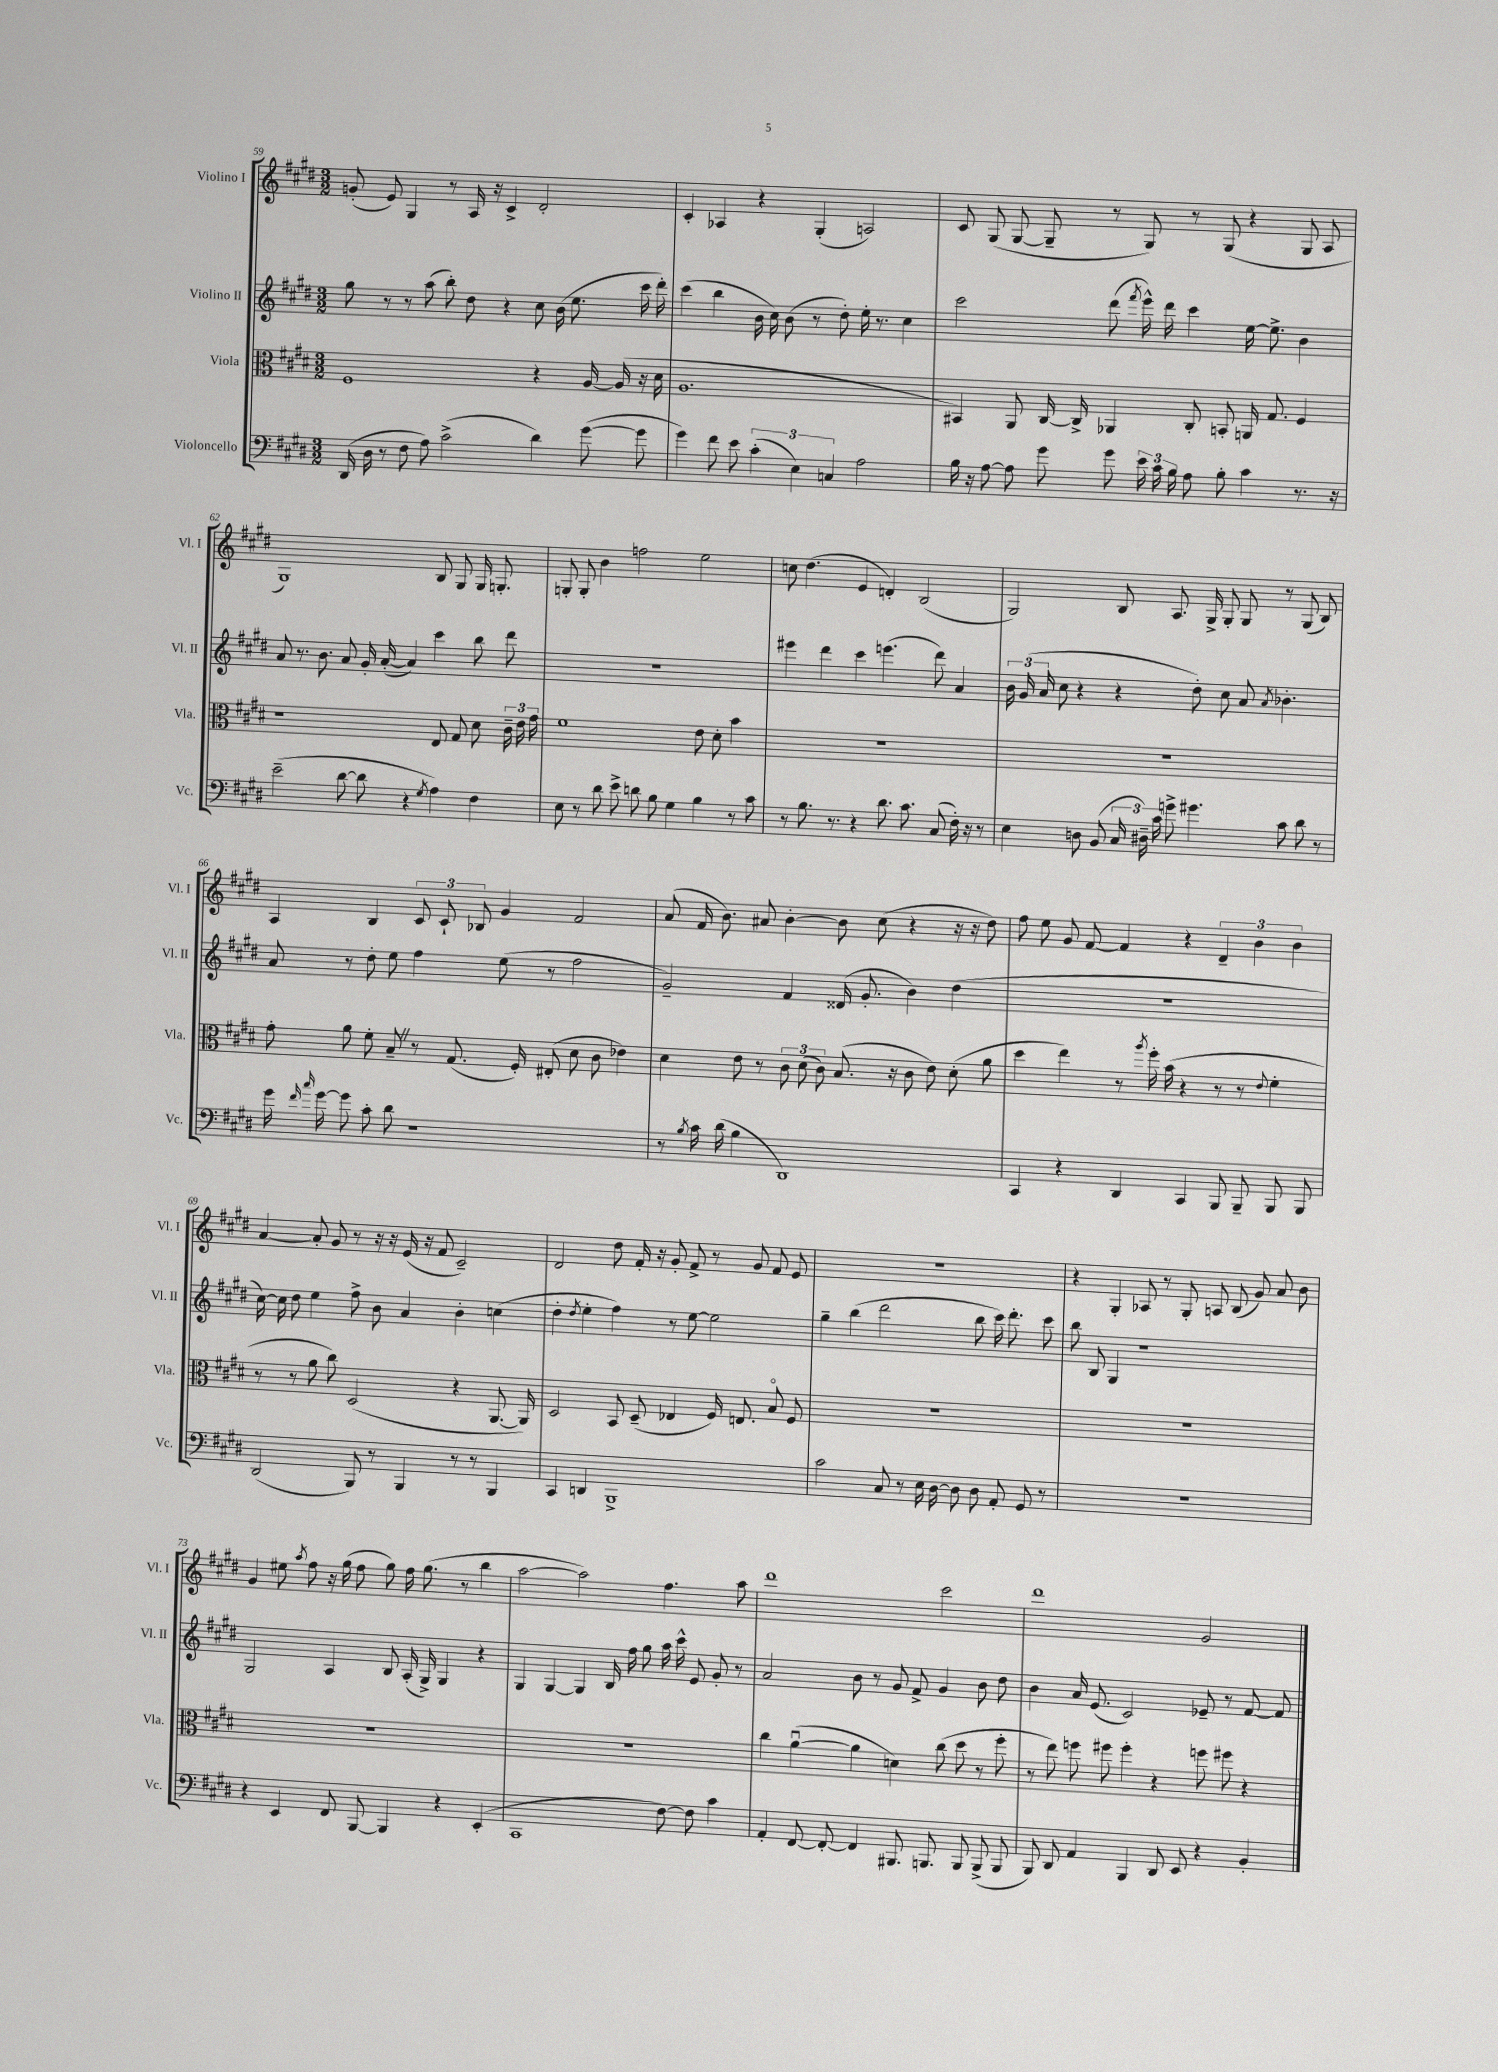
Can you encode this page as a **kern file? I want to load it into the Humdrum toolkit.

**kern	**kern	**kern	**kern
*staff4	*staff3	*staff2	*staff1
*clefF4	*clefC3	*clefG2	*clefG2
*k[f#c#g#d#]	*k[f#c#g#d#]	*k[f#c#g#d#]	*k[f#c#g#d#]
*M3/2	*M3/2	*M3/2	*M3/2
(16DD#	1F#	8gg#	(8g'
16D#	.	.	.
8r	.	8r	8e)
8F#	.	8r	4G#
8A)	.	(8aa	.
(2c#^	.	8bb')	8r
.	.	8dd#	16A
.	.	.	16r
.	.	4r	4c#^
4d#)	4r	8cc#	2d#'
.	.	(16b	.
.	.	8.ee	.
([8g#	[16A	.	.
.	(16A]	.	.
8g#]	16r	16ccc#	.
.	16d#	16ddd#')	.
=	=	=	=
4g#)	1.A	(4ccc#	4c#'
8f#	.	4bb	4A-
8e	.	.	.
(6c#'	.	16b	4r
.	.	16cc#)	.
.	.	(8b	.
6E)	.	.	.
.	.	8r	(4G#'
6C	.	.	.
.	.	8dd#')	.
2A	.	16ee'	2A)
.	.	8.r	.
.	.	4cc#	.
=	=	=	=
16B	4BB#)	2ccc#	8c#
16r	.	.	.
[8A	.	.	(8G#
8A]	8AA	.	[8G#
8g#	[16C#	.	8G#~]
.	16C#^]	.	.
8g#	4AA-	(8ddd#	8r
.	.	8qfff#	.
24e	.	16eee^^)	8G#)
24c#	.	.	.
.	.	16ddd#	.
24B	.	.	.
8A	8C#'	4ccc#	8r
8B'	8BB'	.	(8G#
4c#	16AA	[16ee	4r
.	8.G#	8.ee^]	.
8.r	4F#	4b	8G#
.	.	.	8A
16r	.	.	.
=	=	=	=
(2e~	1r	8a	1G#)
.	.	8.r	.
.	.	8.b	.
[8d#	.	8a	.
8d#]	.	16g#'	.
.	.	([16a'	.
4r	.	4a])	.
8qG#	.	.	.
4A)	8E	4ccc#	8B
.	8G#	.	8G#
4F#	8d#	8bb	16G#
.	.	.	8.G'
.	24c#~	8ddd#	.
.	24e	.	.
.	24g#	.	.
=	=	=	=
8E	1f#	1.r	8G'
8r	.	.	8G'
8d#	.	.	4b
8e^	.	.	.
8d	.	.	2ff
8B	.	.	.
4G#	.	.	.
4B	8e	.	2ee
.	8d#'	.	.
8r	4b	.	.
8c#	.	.	.
=	=	=	=
8r	1.r	4eee#	8cc
8.B	.	.	(4.dd#
.	.	4ddd#	.
8.r	.	.	.
4r	.	4ccc#	4e
8.d#	.	(4.eee	4d')
8.c#	.	.	.
.	.	.	(2B
(8C#	.	8ddd#)	.
16F#')	.	4a	.
16r	.	.	.
8r	.	.	.
=	=	=	=
4E	1.r	24b	2G#)
.	.	(24g#	.
.	.	24a	.
.	.	8cc#	.
8D	.	4r	.
(8BB	.	.	.
24C#	.	4r	8B
24D#~)	.	.	.
24c#	.	.	.
8g^	.	.	8.A
4.g#	.	8dd#')	.
.	.	.	16G#^
.	.	8cc#	8G#'
.	.	8a	8G#
.	.	8qa	.
8c#	.	4.b-'	8r
8d#	.	.	(8G#
8r	.	.	8B)
=	=	=	=
16g#	8g#'	8a	4A
16qqf#	.	.	.
16qqcc#	.	.	.
[16g#	.	.	.
8g#]	8a	8r	.
8c#'	8f#'	8dd#'	4B
8d#	8B~	8ee	.
1r	8r	4ff#	12c#
.	.	.	12c#`
.	(8.G#	.	.
.	.	.	12B-
.	.	(8ee	4g#
.	16F#')	.	.
.	(8E#'	8r	.
.	8d#	2ff#	2f#
.	8c#	.	.
.	4e-)	.	.
=	=	=	=
8r	4d#	2g#~)	(8a
8qB	.	.	.
16c#	.	.	16f#
(16d#	.	.	8.b)
4B	8e	.	.
.	8r	.	8a#
1DD#)	12c#	4f#	[4b'
.	(12d#	.	.
.	12c#)	.	.
.	(8.B	(16d##	8b]
.	.	8.g#'	.
.	.	.	(8cc#
.	16r	.	.
.	8c#	4b)	4r
.	8e)	.	.
.	(8d#'	(4dd#	16r
.	.	.	16r
.	8a	.	8dd#)
=	=	=	=
4CC#	4dd#	1.r	8ff#
.	.	.	8ee
4r	4ee)	.	8g#
.	.	.	[8f#
4DD#	8r	.	4f#]
.	8qaa	.	.
.	16ff#'	.	.
.	(16b	.	.
4CC#	4r	.	4r
8BBB	8r	.	6d#~
8BBB~	8r	.	.
.	.	.	6b
.	8qqe	.	.
8BBB	4f#'	.	.
.	.	.	6b
8BBB	.	.	.
=	=	=	=
(2DD#	8r	[16cc#)	[4a
.	.	16cc#]	.
.	8r	8dd#	.
.	8a	4ee	8a']
.	8cc#)	.	8g#
8BBB)	(2D#	8ff#^	8r
8r	.	8b	16r
.	.	.	16r
4BBB	.	4a	(16e
.	.	.	16r
.	.	.	8f#
8r	4r	4b'	2c#~)
8r	.	.	.
4BBB	[8.AA	(4cc	.
.	16AA])	.	.
=	=	=	=
4CC#	2D#	4dd#'	2d#
.	.	8qdd#	.
4DD	.	4ee'	.
1BBB^	8BB	4ff#)	8dd#
.	(8D#~	.	16f#'
.	.	.	16r
.	4E-	8r	8g#'
.	.	[8ee	8f#^
.	16F#)	2ee]	8r
.	8.E	.	.
.	.	.	8g#
.	8Bo	.	8f#
.	8F#	.	8e
=	=	=	=
2c#	1.r	4gg#~	1.r
.	.	(4bb	.
8C#	.	2ddd#	.
8r	.	.	.
16E	.	.	.
[16D#	.	.	.
8D#]	.	.	.
8D#	.	8bb	.
8AA'	.	16ccc#)	.
.	.	8.ddd#'	.
8GG#	.	.	.
8r	.	8ccc#	.
=	=	=	=
1.r	1.r	8bb	4r
.	.	8B	.
.	.	4G#	4G#'
.	.	1r	8A-
.	.	.	8r
.	.	.	8G#'
.	.	.	8A
.	.	.	(8B
.	.	.	8g#)
.	.	.	8a
.	.	.	8b
=	=	=	=
4r	1.r	2G#	4g#
4EE	.	.	8ee#
.	.	.	8qaa
.	.	.	8ff#
8FF#	.	4A	16r
.	.	.	(16gg#
[8BBB	.	.	8ff#
4BBB]	.	8B	8gg#)
.	.	(16A'	16ff#
.	.	16G#^)	(8.gg#
4r	.	4G#	.
.	.	.	8r
(4EE'	.	4r	4bb
=	=	=	=
1CC#	1.r	4G#	[2aa
.	.	[4G#	.
.	.	4G#]	2aa])
.	.	16B	.
.	.	16ff#	.
.	.	8gg#	.
[8F#)	.	16aa	4.ff#
.	.	16ccc#^^	.
8F#]	.	8e	.
4c#	.	8g#'	.
.	.	8r	8aa
=	=	=	=
4AA'	4cc#	2a	1ddd#
[8FF#	([4au	.	.
8FF#'_	.	.	.
4FF#]	4a]	8b	.
.	.	8r	.
8.BBB#	4d)	8g#	.
.	.	8f#^	.
8.BBB	.	.	.
.	(8cc#	4g#	2ccc#
8BBB	8dd#	.	.
(8BBB^	8r	8b	.
8BBB	8ff#'	8dd#	.
=	=	=	=
8BBB)	8r	4b	1ddd#
8DD#	8ee)	.	.
4AA	8ff	16a	.
.	.	(8.e	.
.	8ff#	.	.
4BBB	4ff#'	2c#)	.
8DD#	4r	.	.
8EE	.	.	.
4r	8ff	8e-~	2g#
.	8ff#	8r	.
4BB'	4r	[8f#	.
.	.	8f#]	.
==	==	==	==
*-	*-	*-	*-
